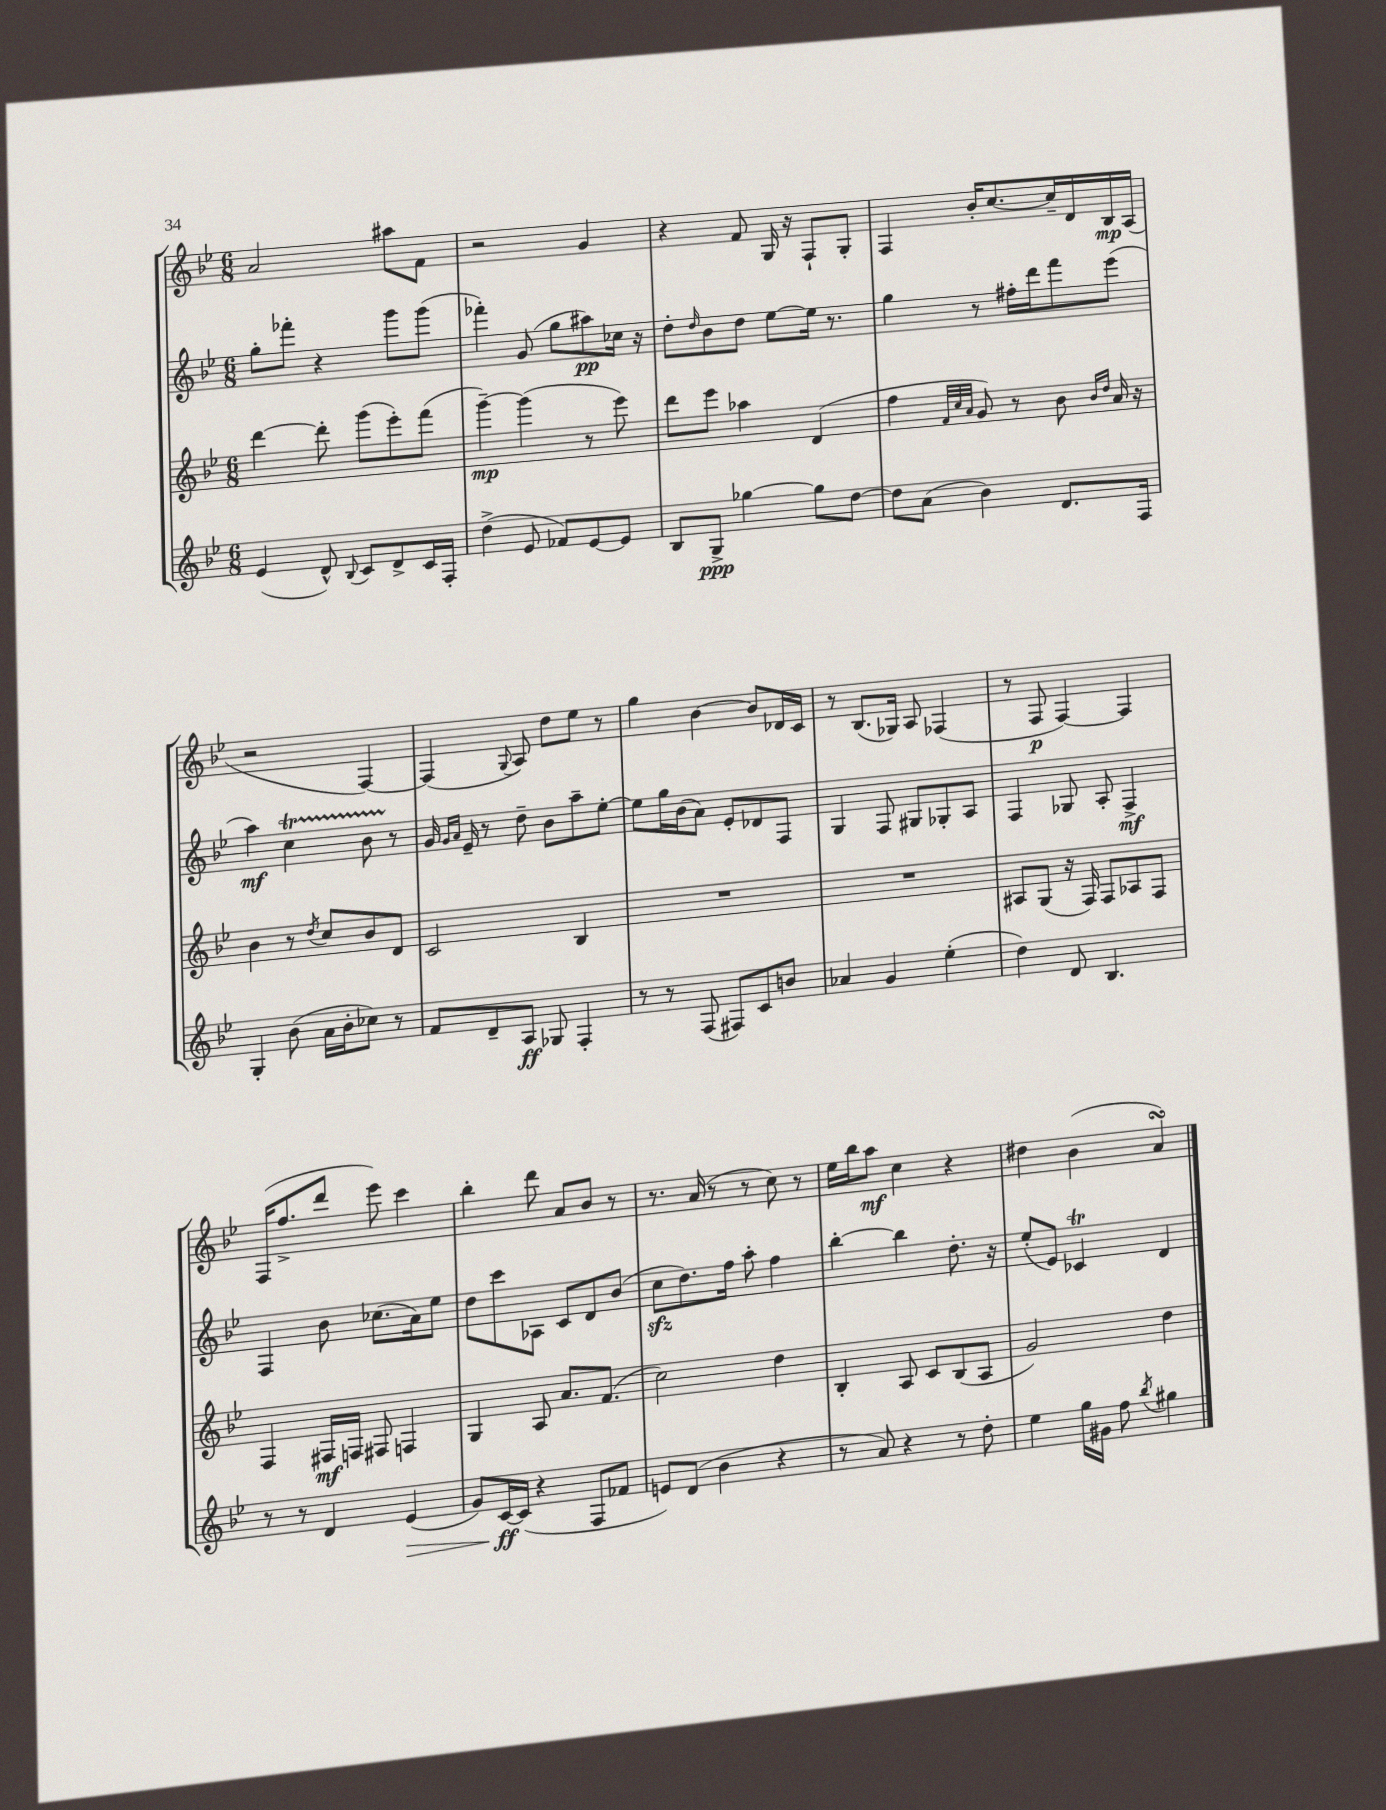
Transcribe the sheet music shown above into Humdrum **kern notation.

**kern	**dynam	**kern	**dynam	**kern	**dynam	**kern	**dynam
*part4	*part4	*part3	*part3	*part2	*part2	*part1	*part1
*staff4	*staff4	*staff3	*staff3	*staff2	*staff2	*staff1	*staff1
*clefG2	*	*clefG2	*	*clefG2	*	*clefG2	*
*k[b-e-]	*	*k[b-e-]	*	*k[b-e-]	*	*k[b-e-]	*
*M6/8	*	*M6/8	*	*M6/8	*	*M6/8	*
=12	=12	=12	=12	=12	=12	=12	=12
(4e-/	.	[4ddd\	.	8gg'\L	.	2a/	.
.	.	.	.	8fff-X'\J	.	.	.
8d^^/)	.	8ddd'\]	.	4r	.	.	.
8qqB-/	.	.	.	.	.	.	.
8c/L	.	(8ggg\L	.	.	.	.	.
8d^/	.	8eee-'\)	.	8ggg\L	.	8aa#X\L	.
16c/L	.	(8fff\J	.	(8ggg\J	.	8f\J	.
16F'/JJ	.	.	.	.	.	.	.
=13	=13	=13	=13	=13	=13	=13	=13
(4dd^\	.	[4ggg~\)	mp	4fff-X'\)	.	2r	.
8e-/	.	(4ggg\]	.	(8g/	.	.	.
8f-X/L)	.	.	.	8gg\L	.	.	.
[8e-/	.	8r	.	8aa#X\)	pp	4g/	.
8e-/J]	.	8eee-\)	.	16cc-X\Jk	.	.	.
.	.	.	.	16r	.	.	.
=14	=14	=14	=14	=14	=14	=14	=14
8B-/L	.	8ddd\L	.	8dd'\L	.	4r	.
.	.	.	.	16qqdd/	.	.	.
8G^/J	ppp	8eee-\J	.	8b-\	.	.	.
[4gg-X\	.	4aa-X\	.	8dd\J	.	8f/	.
.	.	.	.	[8ee-\L	.	16G/	.
.	.	.	.	.	.	16r	.
8gg-\L]	.	(4d/	.	16ee-\Jk]	.	8F`/L	.
.	.	.	.	8.r	.	.	.
[8dd\J	.	.	.	.	.	8G'/J	.
=15	=15	=15	=15	=15	=15	=15	=15
8dd\L]	.	4ff\	.	4gg\	.	4F/	.
(8a\J	.	.	.	.	.	.	.
.	.	32qqf/LLL	.	.	.	.	.
.	.	32qqcc/	.	.	.	.	.
.	.	32qqa/JJJ	.	.	.	.	.
4b-\)	.	8g/)	.	8r	.	16b-'/KL	.
.	.	.	.	.	.	[8.cc/	.
.	.	8r	.	16ff#X'\LL	.	.	.
.	.	.	.	16ddd\J	.	.	.
8.d/L	.	8b-\	.	8fff\	.	16cc~/L]	.
.	.	.	.	.	.	16d/	.
.	.	16qqb-/LL	.	.	.	.	.
.	.	16qqdd/JJ	.	.	.	.	.
.	.	16a/	.	(8eee-\J	.	16B-/	mp
16F/Jk	.	16r	.	.	.	(16A/JJ	.
!!LO:LB:g=z
=16	=16	=16	=16	=16	=16	=16	=16
4G'/	.	4b-\	.	4aa\)	mf	2r	.
(8b-\	.	8r	.	4ccT\	.	.	.
.	.	8qdd/	.	.	.	.	.
16a\LL	.	8cc/L	.	.	.	.	.
16b-'\J	.	.	.	.	.	.	.
8cc-X\J)	.	8b-/	.	8b-TTT\	.	[4F/)	.
8r	.	8d/J	.	8r	.	.	.
=17	=17	=17	=17	=17	=17	=17	=17
8f/L	.	2c/	.	16g/	.	(4F/]	.
.	.	.	.	16qqg/LL	.	.	.
.	.	.	.	16qqa/JJ	.	.	.
.	.	.	.	16e-~/	.	.	.
8d~/	.	.	.	8r	.	.	.
.	.	.	.	.	.	8qqG/	.
8A/J	ff	.	.	8dd~\	.	8A/)	.
8G-X/	.	.	.	8b-\L	.	8dd\L	.
4F'/	.	4B-/	.	8aa~\	.	8ee-\J	.
.	.	.	.	[8ee-'\J	.	8r	.
=18	=18	=18	=18	=18	=18	=18	=18
8r	.	2.r	.	8ee-\L]	.	4gg\	.
8r	.	.	.	16gg\L	.	.	.
.	.	.	.	(16b-\J	.	.	.
(8F/	.	.	.	8a\J)	.	[4b-\	.
8F#X/L)	.	.	.	8e-'/L	.	.	.
8c/	.	.	.	8d-X/	.	8b-/L]	.
8bn/J	.	.	.	8F/J	.	16d-X/L	.
.	.	.	.	.	.	16c/JJ	.
=19	=19	=19	=19	=19	=19	=19	=19
4a-X/	.	2.r	.	4G/	.	8r	.
.	.	.	.	.	.	(8.B-/L	.
4g/	.	.	.	8F/	.	.	.
.	.	.	.	.	.	16G-X/Jk)	.
.	.	.	.	8G#X/L	.	8A/	.
(4ee-'\	.	.	.	8G-X'/	.	(4F-X/	.
.	.	.	.	8A/J	.	.	.
=20	=20	=20	=20	=20	=20	=20	=20
4dd\)	.	8A#X/L	.	4F/	.	8r	.
.	.	(8G/J	.	.	.	8F/	p
8d/	.	16r	.	8G-X/	.	[4F/)	.
.	.	16F/)	.	.	.	.	.
4.B-/	.	8F/L	.	8A'/	.	.	.
.	.	8A-X/	.	4F^/	mf	4F/]	.
.	.	8F/J	.	.	.	.	.
!!LO:LB:g=z
=21	=21	=21	=21	=21	=21	=21	=21
8r	.	4F/	.	4F/	.	(16F/KL	.
.	.	.	.	.	.	8.ff^/	.
8r	.	.	.	.	.	.	.
4d/	.	16F#X/LL	mf	8b-\	.	8ddd/J	.
.	.	16Fn/JJ	.	.	.	.	.
.	.	8F#X/	.	(8.cc-X\L	.	8eee-\)	.
!	!LO:HP:b	!	!	!	!	!	!
(4e-/	>	4Fn/	.	.	.	4ccc\	.
.	.	.	.	16a\k)	.	.	.
.	.	.	.	8ee-\J	.	.	.
=22	=22	=22	=22	=22	=22	=22	=22
8g/L)	.	4G/	.	8dd\L	.	4bb-'\	.
[16c/L	ff	.	.	8ccc\	.	.	.
(16c/JJ]	]	.	.	.	.	.	.
4r	.	8A/	.	8A-X\J	.	8ddd\	.
.	.	8.a/L	.	8c/L	.	8a/L	.
8F/L	.	.	.	8d/	.	8b-/J	.
.	.	(8.f/J	.	.	.	.	.
8f-X/J	.	.	.	(8b-/J	.	8r	.
=23	=23	=23	=23	=23	=23	=23	=23
8en/L)	.	2cc\)	.	8cczz\L	.	8.r	.
(8d/J	.	.	.	8.dd\)	.	.	.
.	.	.	.	.	.	(16a/	.
4b-\	.	.	.	.	.	8r	.
.	.	.	.	16ff\Jk	.	.	.
.	.	.	.	8aa'\	.	8r	.
4r	.	4dd\	.	4ff\	.	8cc\)	.
.	.	.	.	.	.	8r	.
=24	=24	=24	=24	=24	=24	=24	=24
8r	.	4B-'/	.	[4bb-'\	.	16ee-\LL	.
.	.	.	.	.	.	16bb-\J	.
8a/)	.	.	.	.	.	8aa\J	mf
4r	.	8A/	.	4bb-\]	.	4cc\	.
.	.	8c/L	.	.	.	.	.
8r	.	(8B-/	.	8.dd'\	.	4r	.
8dd'\	.	8A/J	.	.	.	.	.
.	.	.	.	16r	.	.	.
=25	=25	=25	=25	=25	=25	=25	=25
4ee-\	.	2g/)	.	(8ee-'/L	.	4dd#X\	.
.	.	.	.	8e-/J)	.	.	.
16gg\LL	.	.	.	4c-XT/	.	(4b-\	.
16g#X\JJ	.	.	.	.	.	.	.
8ff\	.	.	.	.	.	.	.
8qbb-/	.	.	.	.	.	.	.
4gg#X\	.	4dd\	.	4d/	.	4asSsS/)	.
==	==	==	==	==	==	==	==
*-	*-	*-	*-	*-	*-	*-	*-
